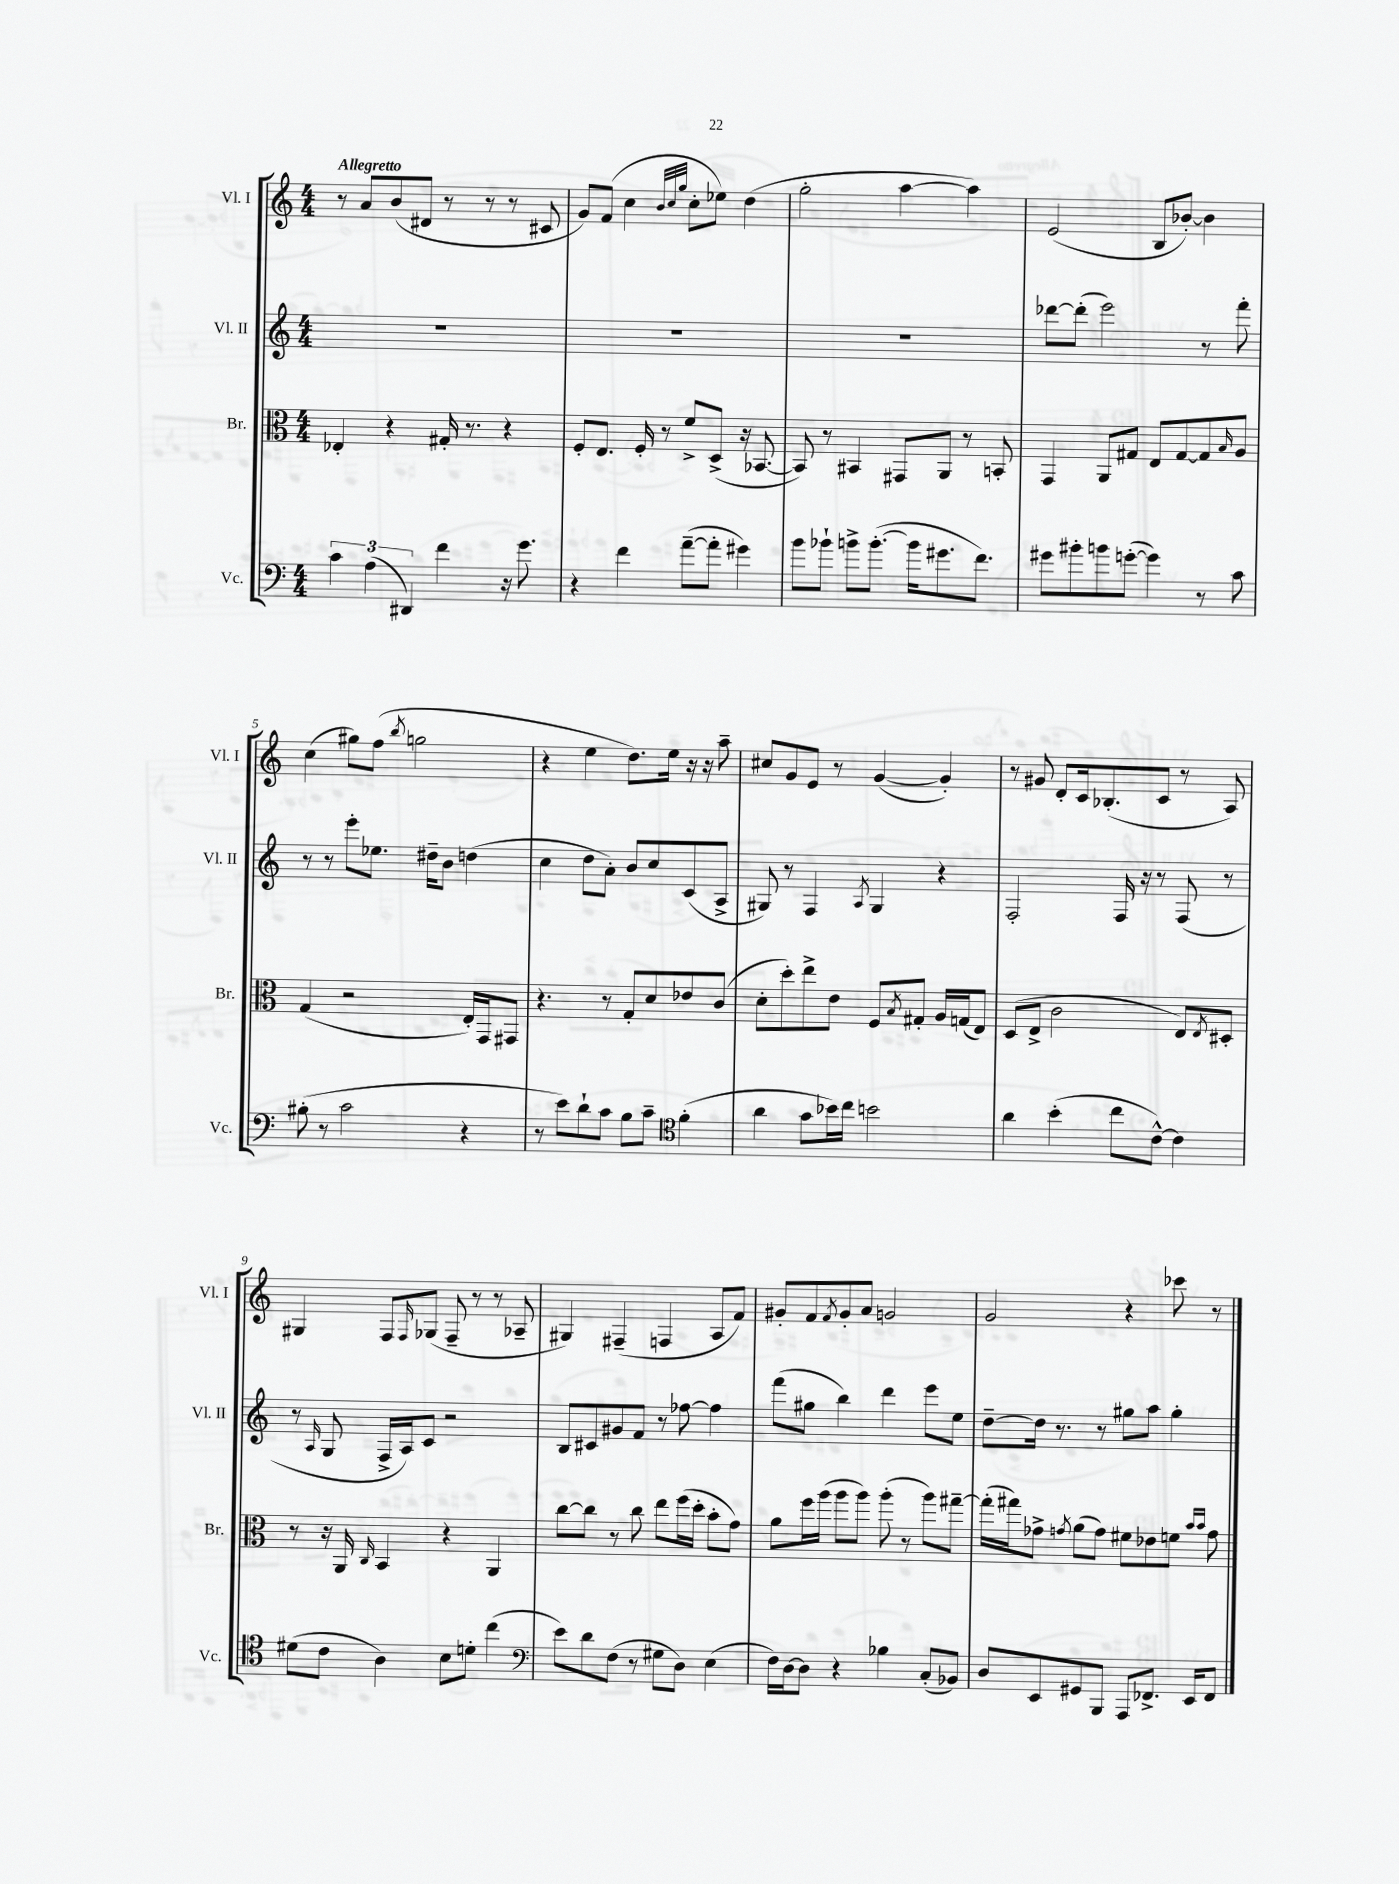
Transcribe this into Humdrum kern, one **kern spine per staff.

**kern	**kern	**kern	**kern
*staff4	*staff3	*staff2	*staff1
*clefF4	*clefC3	*clefG2	*clefG2
*k[]	*k[]	*k[]	*k[]
*M4/4	*M4/4	*M4/4	*M4/4
6c\	4E-'/	1r	8r
.	.	.	8a/L
(6A\	.	.	.
.	4r	.	(8b/
6DD#/)	.	.	.
.	.	.	8d#/J
4f\	16G#'/	.	8r
.	8.r	.	.
.	.	.	8r
16r	4r	.	8r
8.g\	.	.	.
.	.	.	8c#/
=	=	=	=
4r	8F'/L	1r	8g/L)
.	8.E/J	.	(8f/J
4f\	.	.	4cc\
.	16F'/	.	.
.	8r	.	.
.	.	.	32qqb/LLL
.	.	.	32qqcc/
.	.	.	32qqgg/JJJ
([8a~\L	8f^/L	.	8cc'\L
8a'\]J	(8D^/J	.	8ee-\J)
4g#\)	16r	.	(4dd\
.	[8.BB-/	.	.
=	=	=	=
8b\L	8BB-/])	1r	2gg'\
8b-`\J	8r	.	.
8b^\L	4BB#/	.	.
([8.b'\J	.	.	.
.	8GG#/L	.	[4aa\
16b\]LK	.	.	.
8.g#\	8AA/J	.	.
.	8r	.	4aa\])
8.f\J)	.	.	.
.	8BB'/	.	.
=	=	=	=
8g#\L	4GG/	[8ddd-\L	(2e/
8b#'\	.	(8ddd-'\]J	.
8b\	8AA/L	2eee\)	.
([8g'\J	8G#/J	.	.
4g\])	8E/L	.	8B/L
.	[8G#/	.	[8b-'/J)
8r	8G#/]	8r	4b-\]
.	16qqB/	.	.
8c\	8A/J	8fff'\	.
=	=	=	=
(8B#'\	(4G/	8r	(4cc\
8r	.	8r	.
2c\	2r	8eee'\L	8gg#\L)
.	.	8.ee-\J	(8ff\J
.	.	.	8qbb/
.	.	.	2gg\
.	.	16dd#~\LK	.
.	.	8b\J	.
4r	16E'/LL)	(4dd\	.
.	16GG/J	.	.
.	8GG#/J	.	.
=	=	=	=
8r	4.r	4cc\	4r
8e\L)	.	.	.
8d`\	.	8dd\L	4ee\
8c\J	8r	8a'\J)	.
8B\L	8G'/L	8b/L	8.dd\L)
8c~\J	8d/	8cc/	.
.	.	.	16ee\Jk
*clefC4	*	*	*
(4f'\	8e-/	(8c/	16r
.	.	.	16r
.	(8c/J	8A^/J	8aa~\
=	=	=	=
4a\	8d'\L	8G#/)	8cc#/L
.	8dd'\)	8r	8g/
8g\L	8ee^\	4F/	8e/J
16b-\L)	8e\J	.	8r
16cc\JJ	.	.	.
.	.	8qA/	.
2b\	8F/L	4G#/	([4g/
.	8qB/	.	.
.	8G#'/J	.	.
.	16A/LL	4r	4g'/])
.	(16G/J	.	.
.	8E/J)	.	.
=	=	=	=
4a\	(8D/L	2F'/	8r
.	8E^/J	.	8g#/
(4b'\	2c\	.	8d'/L
.	.	.	16c/k
.	.	.	(8.B-'/
8cc\L	.	16F/	.
.	.	16r	.
[8c^^\J)	.	8r	8c/J
4c\]	8E/L)	(8F/	8r
.	8qE/	.	.
.	8D#'/J	8r	8A/)
=	=	=	=
(8d#\L	8r	8r	4G#/
.	.	16qqA/	.
8c\J	16r	8G/	.
.	16AA/	.	.
.	16qqC/	.	.
4A\)	4BB/	16F^/LL	8F/L
.	.	16A/J)	.
.	.	.	16qqF/
.	.	8c/J	(8G-/J
8B\L	4r	2r	8F~/
8d'\J	.	.	8r
(4cc\	4AA/	.	8r
.	.	.	8A-~/
=	=	=	=
*clefF4	*	*	*
8e\L)	[8cc\L	8B/L	4G#/)
8d\	8cc\]J	8c#/	.
(8F\J	8r	8g#/	(4F#~/
8r	8cc\	8f/J	.
8G#\L	8ee\L	8r	4F/
8D\J)	(16ff\L	[8ff-\	.
.	16dd'\JJ	.	.
(4E\	8b'\L	4ff-\]	8A/L
.	8g\J)	.	8f/J)
=	=	=	=
16F\LL)	8a\L	(8fff\L	8g#'/L
[16D\J	.	.	.
8D\]J	16ff\L	8gg#\J	8f/
.	(16aa\JJ	.	.
.	.	.	8qf/
4r	8aa\L	4bb\)	8g#'/
.	8aa\J)	.	8a/J
4B-\	(8aa'\	4ddd\	2g/
.	8r	.	.
(8C'/L	8aa\L)	8eee\L	.
8BB-/J)	[8gg#~\J	8ee\J	.
=	=	=	=
8D/L	(16gg#'\]LL	[8dd~\L	2g/
.	16gg#\J)	.	.
8EE/	8g-^\J	16dd\]Jk	.
.	.	8.r	.
.	8qg/	.	.
8GG#/	(8a\L	.	.
8BBB/J	8g\J)	8r	.
8AAA/L	8f#\L	8gg#\L	4r
8.FF-^/J	8e-\	8aa\J	.
.	8f\J	4gg#'\	8ccc-\
16EE/LK	.	.	.
.	16qqb/LL	.	.
.	16qqb/JJ	.	.
8FF-/J	8g\	.	8r
==	==	==	==
*-	*-	*-	*-
